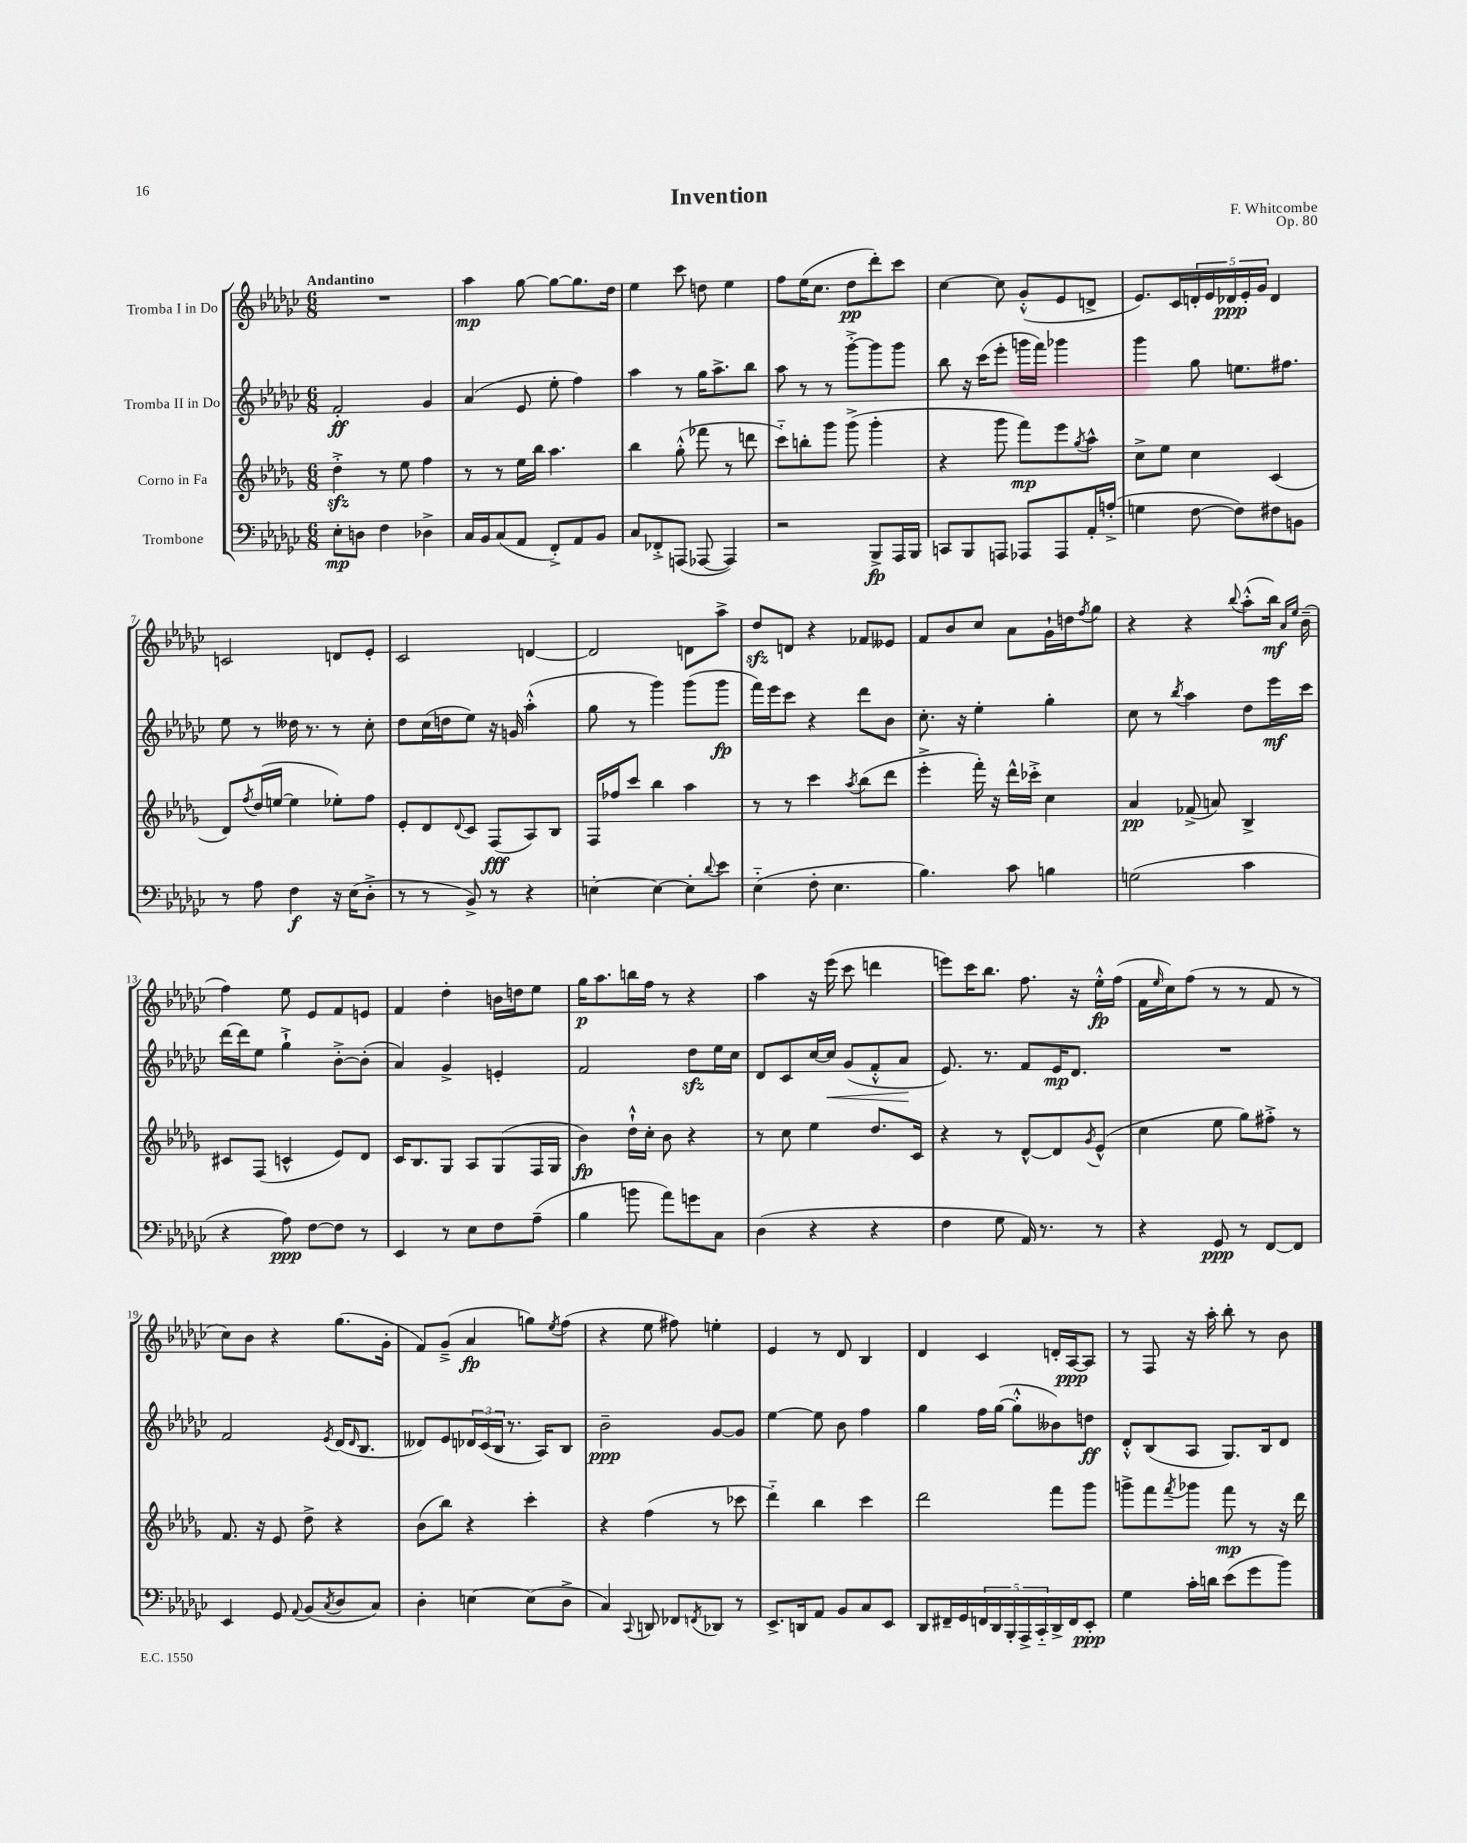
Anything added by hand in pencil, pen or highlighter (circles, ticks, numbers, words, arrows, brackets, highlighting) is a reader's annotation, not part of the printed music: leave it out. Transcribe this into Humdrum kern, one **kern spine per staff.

**kern	**dynam	**kern	**dynam	**kern	**dynam	**kern	**dynam
*part4	*part4	*part3	*part3	*part2	*part2	*part1	*part1
*staff4	*staff4	*staff3	*staff3	*staff2	*staff2	*staff1	*staff1
*I"Trombone	*	*I"Corno in Fa	*	*I"Tromba II in Do	*	*I"Tromba I in Do	*
*clefF4	*	*clefG2	*	*clefG2	*	*clefG2	*
*k[b-e-a-d-g-c-]	*	*k[b-e-a-d-g-]	*	*k[b-e-a-d-g-c-]	*	*k[b-e-a-d-g-c-]	*
*M6/8	*	*M6/8	*	*M6/8	*	*M6/8	*
=1	=1	=1	=1	=1	=1	=1	=1
!	!	!	!	!	!	!LO:TX:a:B:t=Andantino	!
8E-'\L	mp	4dd-zz'^\	.	2f'/	ff	2.r	.
8Dn\J	.	.	.	.	.	.	.
4F\	.	8r	.	.	.	.	.
.	.	8ee-\	.	.	.	.	.
4D-X^\	.	4ff\	.	4g-/	.	.	.
=2	=2	=2	=2	=2	=2	=2	=2
16C-/LL	.	8r	.	(4a-/	.	4aa-\	mp
16BB-/J	.	.	.	.	.	.	.
(8C-/	.	8r	.	.	.	.	.
8AA-/J	.	16ee-\LL	.	8e-/	.	[8gg-\	.
.	.	16bb-\JJ	.	.	.	.	.
8FF'^/L)	.	4.aa-\	.	8ee-'\	.	8gg-\L_	.
8AA-/	.	.	.	4ff\)	.	8.gg-\]	.
8BB-/J	.	.	.	.	.	.	.
.	.	.	.	.	.	16dd-\Jk	.
=3	=3	=3	=3	=3	=3	=3	=3
8C-/L	.	4bb-\	.	4aa-\	.	4ee-\	.
8FF-X'^/	.	.	.	.	.	.	.
(8AAAn/J	.	(8gg-'^^\	.	8r	.	8ccc-\	.
[8AAA-X/	.	8fff-X\	.	16gg-\KL	.	8ddn\	.
.	.	.	.	8.aa-^\	.	.	.
4AAA-/])	.	8r	.	.	.	4ee-\	.
.	.	8dddn\	.	8bb-\J	.	.	.
=4	=4	=4	=4	=4	=4	=4	=4
2r	.	8ccc\L)	.	8aa-\	.	8ff\L	.
.	.	8bbn'\	.	8r	.	(16ee-\K	.
.	.	.	.	.	.	8.cc-\J	.
.	.	8ggg-\J	.	8r	.	.	.
.	.	(8ggg-^\	.	[8ggg-'^\L	.	8dd-\L	pp
8BBB-^/L	fp	4ggg-'\	.	8ggg-\]	.	8ddd-'\)	.
16AAA-/L	.	.	.	8ggg-\J	.	8ccc-\J	.
16BBB-/JJ	.	.	.	.	.	.	.
=5	=5	=5	=5	=5	=5	=5	=5
8CCn/L	.	4r	.	8bb-\	.	[4cc-\	.
8BBB-/	.	.	.	16r	.	.	.
.	.	.	.	(16ccc-\KL	.	.	.
8AAAn/J	.	8ggg-\	.	8eee-'\J	.	8cc-\]	.
8AAA-X/L	.	8fff\L)	mp	16gggn\LL	.	(8g-'^^/L	.
.	.	.	.	16fff\JJ)	.	.	.
8AAA-/	.	8eee-\	.	4ggg-X\	.	8e-/	.
.	.	8qgg-/	.	.	.	.	.
16AA-'/L	.	8aa-^^\J	.	.	.	8dn^/J	.
(16An'^/JJ	.	.	.	.	.	.	.
=6	=6	=6	=6	=6	=6	=6	=6
4Gn\	.	8cc^\L	.	4ggg-\	.	8.e-/L)	.
.	.	8ee-\J	.	.	.	.	.
.	.	.	.	.	.	16c-/L	.
[8F\	.	4cc\	.	8gg-\	.	20dn'/	.
.	.	.	.	.	.	20e-/	.
.	.	.	.	.	.	20d-X/	ppp
8F\L])	.	.	.	8.een\L	.	.	.
.	.	.	.	.	.	20e-'/	.
.	.	.	.	.	.	20g-/JJ	.
8F#X\	.	(4c/	.	.	.	4d-/	.
.	.	.	.	8.ff#X\J	.	.	.
8BBn\J	.	.	.	.	.	.	.
!!LO:LB:g=z
=7	=7	=7	=7	=7	=7	=7	=7
8r	.	8d-/L)	.	8ee-\	.	2cn/	.
.	.	8qff/	.	.	.	.	.
8A-\	.	(16dd-/L	.	8r	.	.	.
.	.	[16een/JJ	.	.	.	.	.
4F\	f	4ee\]	.	16dd--X\	.	.	.
.	.	.	.	8.r	.	.	.
16r	.	8ee-X'\L)	.	8r	.	8dn/L	.
(16E-\KL	.	.	.	.	.	.	.
8D-'^\J	.	8ff\J	.	8cc-'\	.	8e-'/J	.
=8	=8	=8	=8	=8	=8	=8	=8
8r	.	8e-'/L	.	8dd-\L	.	2c-/	.
8r	.	8d-/	.	(16cc-\L	.	.	.
.	.	.	.	16ddn\J	.	.	.
.	.	8qqd-/	.	.	.	.	.
8BB-^/)	.	8c/J	.	8ee-\J)	.	.	.
8r	.	(8F/L	fff	16r	.	.	.
.	.	.	.	16gn/	.	.	.
4r	.	8A-/)	.	(4aa-'^^\	.	[4dn/	.
.	.	8B-/J	.	.	.	.	.
=9	=9	=9	=9	=9	=9	=9	=9
[4En'\	.	16F/LL	.	8gg-\	.	2d/]	.
.	.	16ff-X/J	.	.	.	.	.
.	.	8ccc/J	.	8r	.	.	.
4E\_	.	4bb-\	.	4ggg-\)	.	.	.
8E'\L]	.	4aa-\	.	(8ggg-\L	.	8dn\L	.
8qqd-/	.	.	.	.	.	.	.
8e-\J	.	.	.	8ggg-\J	fp	8aa-^\J	.
=10	=10	=10	=10	=10	=10	=10	=10
(4E-\	.	8r	.	16fff\LL)	.	8dd-zz/L	.
.	.	.	.	16eee-\J	.	.	.
.	.	8r	.	8ccc-\J	.	8dn/J	.
8F'\	.	4ccc\	.	4r	.	4r	.
4.E-\	.	.	.	.	.	.	.
.	.	8qaa-/	.	.	.	.	.
.	.	(8bb-\L	.	8ddd-\L	.	8f-X/L	.
.	.	8ddd-\J	.	8b-\J	.	8e--X/J	.
=11	=11	=11	=11	=11	=11	=11	=11
4.B-\)	.	4eee-'^\	.	8.cc-'\	.	8f/L	.
.	.	.	.	.	.	8b-/	.
.	.	.	.	16r	.	.	.
.	.	16fff'\)	.	4ee-'\	.	8cc-/J	.
.	.	16r	.	.	.	.	.
8c-\	.	16ddd-^^\LL	.	.	.	8a-\L	.
.	.	16ccc-X'^\JJ	.	.	.	.	.
4Bn\	.	4cc\	.	4gg-'\	.	16g-`\L	.
.	.	.	.	.	.	16ddn\J	.
.	.	.	.	.	.	8qff/	.
.	.	.	.	.	.	8gg-\J	.
=12	=12	=12	=12	=12	=12	=12	=12
(2Gn\	.	4a-/	pp	8cc-\	.	4r	.
.	.	.	.	8r	.	.	.
.	.	.	.	8qbb-/	.	.	.
.	.	(8f-X^/	.	4aa-\	.	4r	.
.	.	8an/)	.	.	.	.	.
.	.	.	.	.	.	8qqbb-/	.
4c-\	.	4B-^/	.	8dd-\L	.	(8aa-'^^\L	.
.	.	.	.	16eee-\L	mf	16bb-\Jk)	mf
.	.	.	.	.	.	16qqa-/LL	.
.	.	.	.	.	.	16qqee-/JJ	.
.	.	.	.	16ccc-\JJ	.	(16b-~\	.
!!LO:LB:g=z
=13	=13	=13	=13	=13	=13	=13	=13
4r	.	8c#X/L	.	[16ddd-\LL	.	4ff\)	.
.	.	.	.	16ddd-\J]	.	.	.
.	.	(8F/J	.	8ee-\J	.	.	.
8A-\)	ppp	4cn^^/	.	4gg-`^\	.	8ee-\	.
[8F\L	.	.	.	.	.	8e-/L	.
8F\J]	.	8e-/L)	.	[8b-'^\L	.	8f/	.
8r	.	8d-/J	.	(8b-'\J]	.	8en/J	.
=14	=14	=14	=14	=14	=14	=14	=14
4EE-/	.	16c/KL	.	4a-/)	.	4f/	.
.	.	8.B-/	.	.	.	.	.
8r	.	8G-/J	.	4g-^/	.	4dd-'\	.
8E-\L	.	8A-/L	.	.	.	.	.
8F\	.	(8G-/	.	4en'/	.	16bn\LL	.
.	.	.	.	.	.	16ddn\J	.
(8A-~\J	.	16F/L	.	.	.	8ee-\J	.
.	.	16G-/JJ	.	.	.	.	.
=15	=15	=15	=15	=15	=15	=15	=15
4B-\	.	4b-\)	fp	2f/	.	16gg-\KL	p
.	.	.	.	.	.	8.aa-\	.
8bn\	.	16dd-`^^\LL	.	.	.	16bbn\L	.
.	.	16cc'\JJ	.	.	.	16ff\JJ	.
8a-\L)	.	8b-\	.	.	.	8r	.
8gn\	.	4r	.	8dd-zz\L	.	4r	.
8C-\J	.	.	.	16ee-\L	.	.	.
.	.	.	.	16cc-\JJ	.	.	.
=16	=16	=16	=16	=16	=16	=16	=16
(4D-\	.	8r	.	8d-/L	.	4aa-\	.
.	.	8cc\	.	8c-/	.	.	.
4r	.	4ee-\	.	[16cc-/L	.	16r	.
!	!	!	!	!	!LO:HP:b	!	!
.	.	.	.	16cc-/JJ]	<	(16eee-\	.
.	.	.	.	(8g-/L	.	8ccc-\	.
4r	.	8.dd-/L	.	8f'^^/	.	4dddn\	.
.	.	.	.	8a-/J	.	.	.
.	.	16c/Jk	.	.	.	.	.
.	.	.	.	.	[	.	.
=17	=17	=17	=17	=17	=17	=17	=17
4F\	.	4r	.	8.e-/)	.	8eeen\L)	.
.	.	.	.	.	.	16ccc-\K	.
.	.	.	.	8.r	.	8.bb-\J	.
8G-\	.	8r	.	.	.	.	.
16AA-/)	.	[8d-^^/L	.	8f/L	.	8.ff\	.
8.r	.	.	.	.	.	.	.
.	.	8d-/]	.	16e-/K	mp	.	.
.	.	.	.	8.d-/J	.	16r	.
.	.	8qg-/	.	.	.	.	.
8r	.	(8e-^^/J	.	.	.	16ee-'^^\LL	fp
.	.	.	.	.	.	(16ff\JJ	.
=18	=18	=18	=18	=18	=18	=18	=18
4r	.	4cc\	.	2.r	.	16f\LL	.
.	.	.	.	.	.	16qqee-/	.
.	.	.	.	.	.	16cc-\J)	.
.	.	.	.	.	.	(8ff\J	.
8GG-/	ppp	8ee-\	.	.	.	8r	.
8r	.	8gg-\L)	.	.	.	8r	.
[8FF/L	.	8ff#X'^\J	.	.	.	8f/	.
8FF/J]	.	8r	.	.	.	8r	.
!!LO:LB:g=z
=19	=19	=19	=19	=19	=19	=19	=19
4EE-/	.	8.f/	.	2f/	.	8cc-\L)	.
.	.	.	.	.	.	8b-\J	.
.	.	16r	.	.	.	.	.
8GG-/	.	8e-/	.	.	.	4r	.
8qqAA-/	.	.	.	.	.	.	.
(8BB-/L	.	8dd-^\	.	.	.	.	.
8qC-/	.	.	.	8qe-/	.	.	.
8D-/	.	4r	.	(16d-/KL	.	(8.gg-\L	.
.	.	.	.	16qqd-/	.	.	.
.	.	.	.	8.B-/J	.	.	.
8C-/J)	.	.	.	.	.	.	.
.	.	.	.	.	.	16g-'\Jk	.
=20	=20	=20	=20	=20	=20	=20	=20
4D-'\	.	(8b-\L	.	8d--X/L)	.	8f/L)	.
.	.	8bb-\J)	.	8e-/	.	(8g-~^/J	.
[4En\	.	4r	.	24d-X/L	.	4a-/	fp
.	.	.	.	(24c-/	.	.	.
.	.	.	.	24B-/JJ	.	.	.
.	.	.	.	8.r	.	.	.
(8E\L]	.	4ccc'\	.	.	.	8ggn\L)	.
.	.	.	.	16A-/KL)	.	.	.
.	.	.	.	.	.	8qee-/	.
8D-^\J	.	.	.	8B-/J	.	(8ff\J	.
=21	=21	=21	=21	=21	=21	=21	=21
4C-/)	.	4r	.	2b-~\	ppp	4r	.
8qqCC-/	.	.	.	.	.	.	.
8DDn/	.	(4ff\	.	.	.	8ee-\	.
8FF-X/L	.	.	.	.	.	8ff#X\)	.
8qFFn/	.	.	.	.	.	.	.
8DD-X/J	.	8r	.	[8g-/L	.	4een'\	.
8r	.	8ccc-X\	.	8g-/J]	.	.	.
=22	=22	=22	=22	=22	=22	=22	=22
8.EE-^/L	.	4ddd-\)	.	[4ee-\	.	4e-/	.
16DDn/k	.	.	.	.	.	.	.
8AA-/J	.	4bb-\	.	8ee-\]	.	8r	.
8BB-/L	.	.	.	8b-\	.	8d-/	.
8C-/	.	4ccc\	.	4ff\	.	4B-/	.
8EE-/J	.	.	.	.	.	.	.
=23	=23	=23	=23	=23	=23	=23	=23
8DD-/L	.	2ddd-\	.	4gg-\	.	4d-/	.
16FF#X~/L	.	.	.	.	.	.	.
16GG-/	.	.	.	.	.	.	.
20FFn/	.	.	.	16ff\LL	.	4c-/	.
20DD-/	.	.	.	.	.	.	.
.	.	.	.	([16gg-\JJ	.	.	.
20BBB-'/	.	.	.	.	.	.	.
.	.	.	.	8gg-'^^\L]	.	.	.
20AAA-^/	.	.	.	.	.	.	.
20CC-/	.	.	.	.	.	.	.
16DD-^/	.	8fff\L	.	8b--X\)	.	16dn'/LL	.
16FF/J	.	.	.	.	.	[16A-/J	ppp
8EE-'/J	ppp	8ggg-\J	.	8ddn\J	ff	8A-/J]	.
=24	=24	=24	=24	=24	=24	=24	=24
4G-\	.	8gggn^\L	.	8d-'^^/L	.	8r	.
.	.	8fff\	.	(8B-/	.	8F/	.
.	.	8qfff/	.	.	.	.	.
16c-'\LL	.	8ggg-X\J	.	8A-/J	.	16r	.
16dn\JJ	.	.	.	.	.	16aa-'\	.
(8e-\L	.	8fff\	mp	8.G-/L)	.	8bb-'\	.
8g-\	.	8r	.	.	.	8r	.
.	.	.	.	16B-/k	.	.	.
8b-\J)	.	16r	.	8d-/J	.	8b-\	.
.	.	16ddd-\	.	.	.	.	.
==	==	==	==	==	==	==	==
*-	*-	*-	*-	*-	*-	*-	*-
